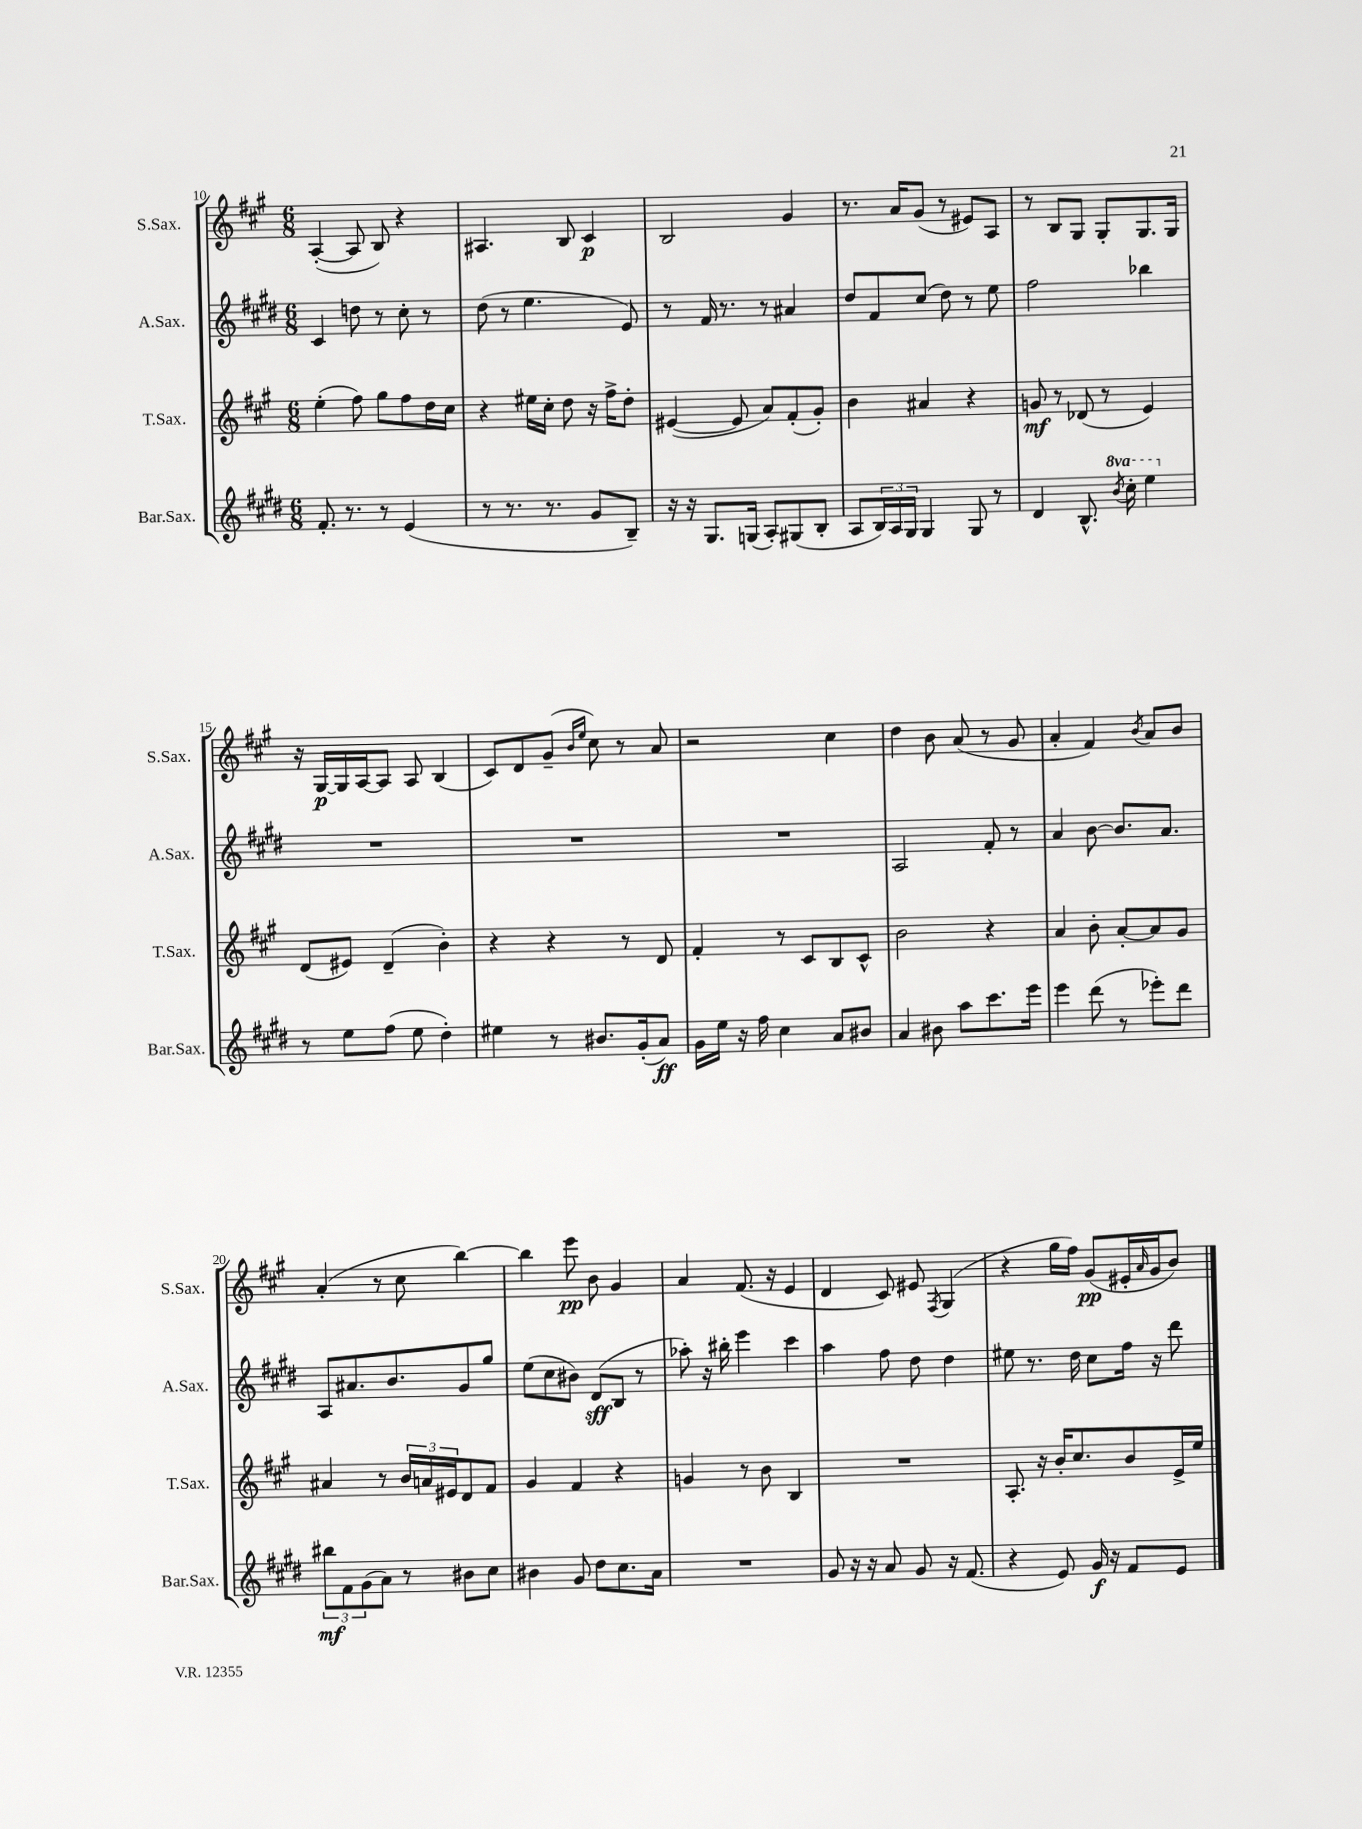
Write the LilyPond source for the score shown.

<<
\new StaffGroup <<
\new Staff = "s0" \with { instrumentName = "S.Sax." shortInstrumentName = "S.Sax." } {
    \clef treble \key a \major \numericTimeSignature \time 6/8
    a4~-.( a8 b8) r4 |
    ais4. b8 cis'4\p |
    b2 gis'4 |
    r8. a'16 gis'8( r8 eis'8) a8 |
    r8 b8 gis8 gis8-. gis8. gis16 |
    r16 gis16~\p gis16 a16~ a8 a8 b4( |
    cis'8) d'8 gis'8--( \grace { b'16 e''16 } cis''8) r8 a'8 |
    r2 cis''4 |
    d''4 b'8 a'8( r8 gis'8 |
    a'4-. fis'4) \acciaccatura { b'8 } a'8 b'8 |
    a'4-.( r8 cis''8 b''4~) |
    b''4 e'''8\pp b'8 gis'4 |
    a'4 fis'8.( r16 e'4 |
    d'4 cis'8) eis'8 \acciaccatura { fis8 } gis4( |
    r4 gis''16 fis''16) gis'8\pp( eis'16-. \grace { a'16 } gis'16 b'8) \bar "|." |
}
\new Staff = "s1" \with { instrumentName = "A.Sax." shortInstrumentName = "A.Sax." } {
    \clef treble \key e \major \numericTimeSignature \time 6/8
    cis'4 d''8 r8 cis''8-. r8 |
    dis''8( r8 e''4. e'8) |
    r8 fis'16 r8. r8 ais'4 |
    dis''8 fis'8 cis''8( dis''8) r8 e''8 |
    fis''2 bes''4 |
    R2. |
    R2. |
    R2. |
    a2 fis'8-. r8 |
    a'4 b'8~ b'8. a'8. |
    a8 ais'8. b'8. gis'8 gis''8 |
    e''8( cis''8 bis'8) dis'8\sff( b8 r8 |
    aes''8-.) r16 bis''16-. e'''4 cis'''4 |
    a''4 fis''8 dis''8 dis''4 |
    eis''8 r8. dis''16 cis''8 fis''16 r16 dis'''8 \bar "|." |
}
\new Staff = "s2" \with { instrumentName = "T.Sax." shortInstrumentName = "T.Sax." } {
    \clef treble \key a \major \numericTimeSignature \time 6/8
    e''4-.( fis''8) gis''8 fis''8 d''16 cis''16 |
    r4 eis''16 cis''16-. d''8 r16 fis''16-> d''8-. |
    eis'4~( eis'8 a'8) fis'8-.( gis'8-.) |
    b'4 ais'4 r4 |
    g'8\mf r8 des'8( r8 e'4) |
    d'8( eis'8) d'4--( b'4-.) |
    r4 r4 r8 d'8 |
    fis'4-. r8 cis'8 b8 cis'8-^ |
    b'2 r4 |
    a'4 b'8-. a'8~-. a'8 gis'8 |
    ais'4 r8 \tuplet 3/2 { b'16 a'16 eis'16 } d'8 fis'8 |
    gis'4 fis'4 r4 |
    g'4 r8 b'8 b4 |
    R2. |
    a8.-. r16 b'16-. cis''8. b'8 e'16-> e''16 \bar "|." |
}
\new Staff = "s3" \with { instrumentName = "Bar.Sax." shortInstrumentName = "Bar.Sax." } {
    \clef treble \key e \major \numericTimeSignature \time 6/8 \set Staff.ottavationMarkups = #ottavation-simple-ordinals
    fis'8.-. r8. r8 e'4( |
    r8 r8. r8. gis'8 b8--) |
    r16 r16 gis8. g16( a8-.) gis8( b8-. |
    a8 \tuplet 3/2 { b16) a16 gis16 } gis4 gis8 r8 |
    dis'4 b8.-^ \ottava #1 \acciaccatura { b''8 } cis'''16-. e'''4 \ottava #0 |
    r8 e''8 fis''8( e''8 dis''4-.) |
    eis''4 r8 bis'8. gis'16-.( a'8\ff) |
    gis'16 e''16 r16 fis''16 cis''4 a'8 bis'8 |
    a'4 bis'8 a''8 cis'''8. e'''16 |
    e'''4 dis'''8( r8 ees'''8-.) dis'''8 |
    \tuplet 3/2 { bis''8\mf fis'8 gis'8( } a'8) r8 bis'8 cis''8 |
    bis'4 gis'8 dis''8 cis''8. a'16 |
    R2. |
    gis'8 r16 r16 a'8 gis'8 r16 fis'8.( |
    r4 e'8) gis'16\f r16 fis'8 e'8 \bar "|." |
}
>>
>>
\layout { \context { \Score currentBarNumber = #10 } }
